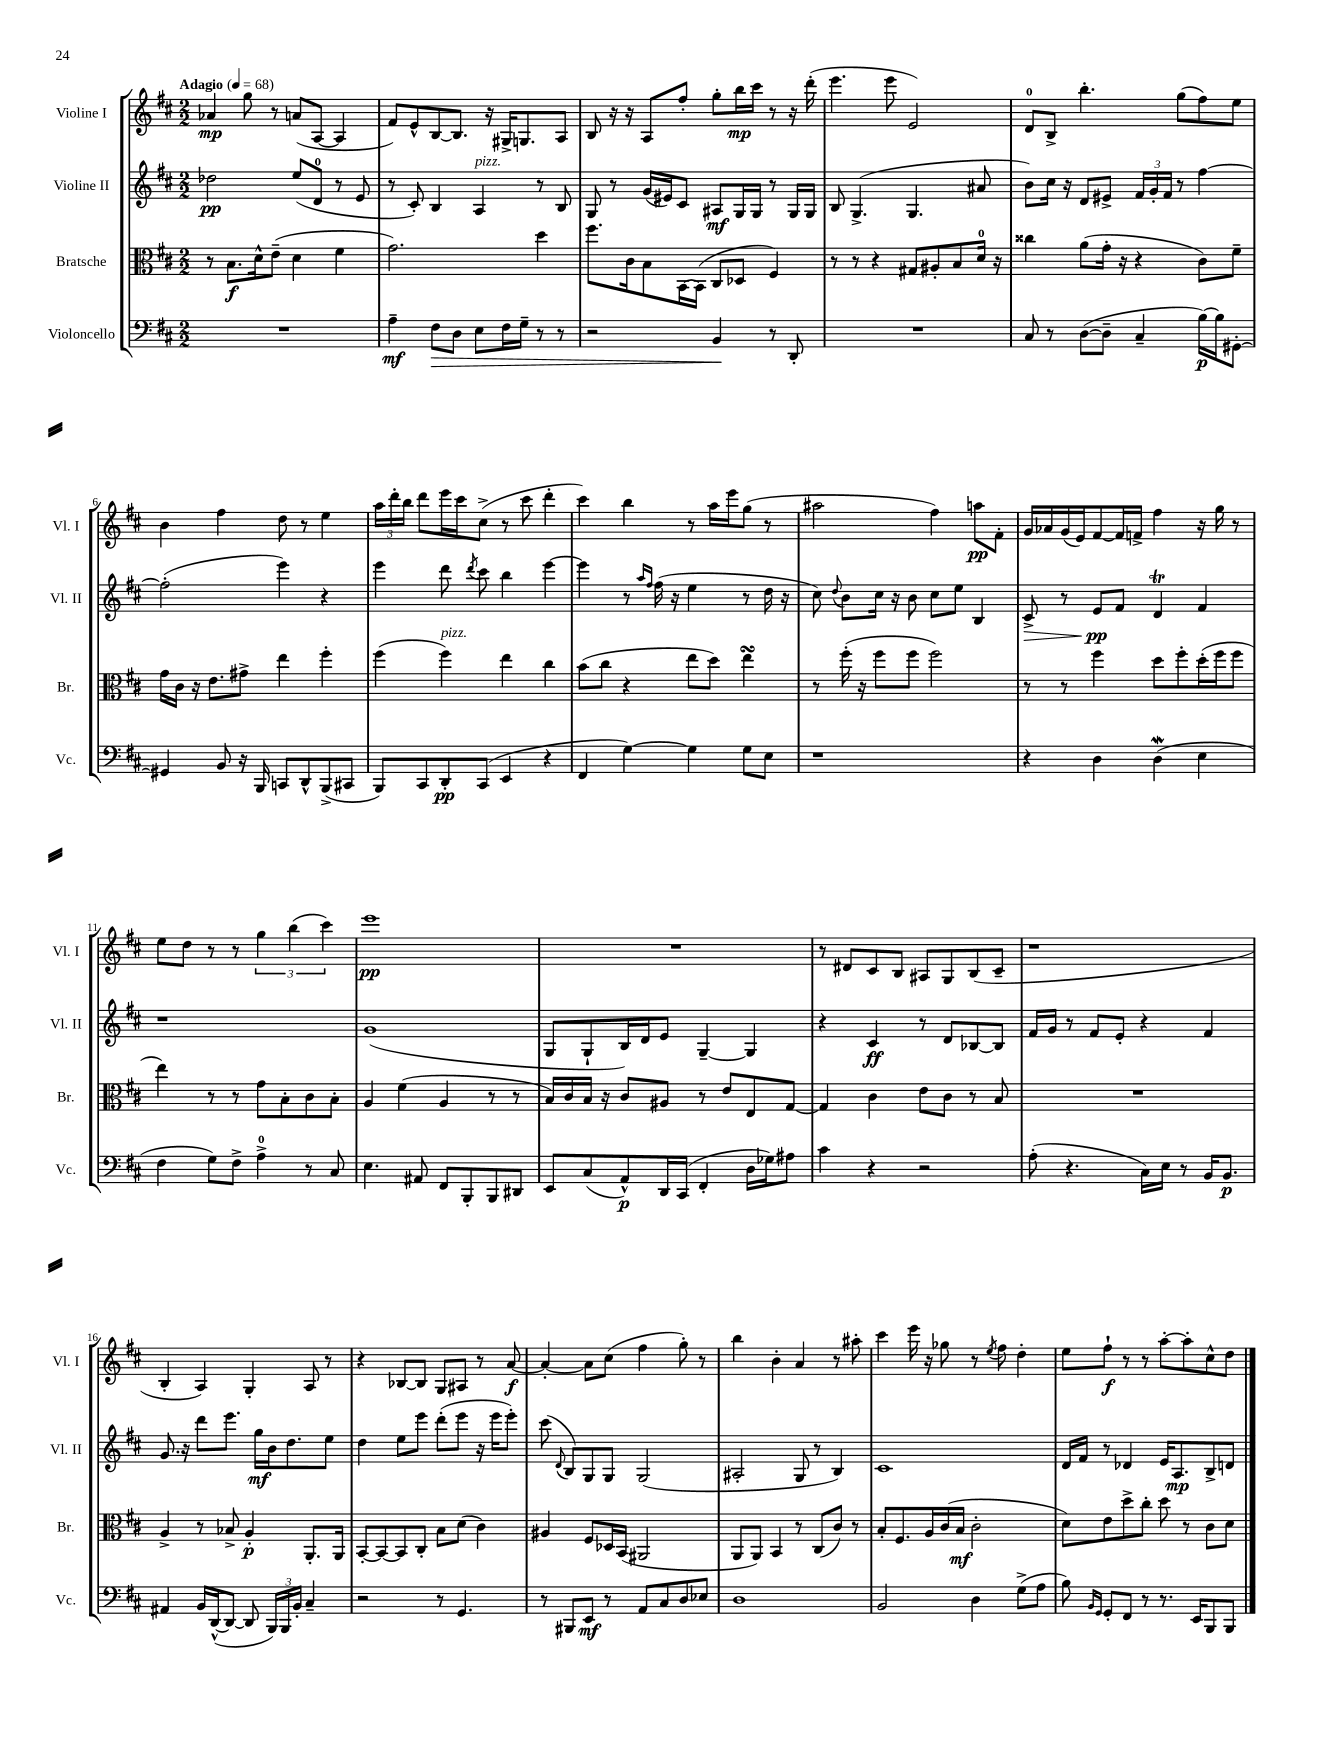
<<
\new StaffGroup <<
\new Staff = "s0" \with { instrumentName = "Violine I" shortInstrumentName = "Vl. I" } {
    \clef treble \key d \major \numericTimeSignature \time 2/2 \tempo "Adagio" 4 = 68
    \autoBeamOff aes'4\mp g''8 r8 a'8[( a8]~ a4 |
    fis'8[) e'8-^ b8~ b8.] r16 gis16[-> g8. a8] |
    b8 r16 r16 a8[ fis''8]-. g''8[-. b''16\mp cis'''16] r8 r16 d'''16-.( |
    e'''4. e'''8 e'2) |
    d'8[-0 b8]-> b''4.-. g''8[( fis''8) e''8] |
    b'4 fis''4 d''8 r8 e''4 |
    \tuplet 3/2 { a''16[ d'''16-. b''16] } d'''8[ e'''16 cis'''16 cis''8]->( r8 cis'''8 d'''4-. |
    cis'''4) b''4 r8 a''16[ e'''16 g''8]( r8 |
    ais''2 fis''4) a''8[\pp fis'8]-. |
    g'16[ aes'16 g'16( e'16) fis'8~ fis'16 f'16]-> fis''4 r16 g''16 r8 |
    e''8[ d''8] r8 r8 \tuplet 3/2 { g''4 b''4( cis'''4) } |
    e'''1\pp |
    R1 |
    r8 dis'8[ cis'8 b8] ais8[ g8 b8( cis'8]-- |
    r1 |
    b4-. a4) g4-. a8 r8 |
    r4 bes8[~ bes8] g8[ ais8] r8 a'8~\f |
    a'4~-. a'8[ cis''8]( fis''4 g''8-.) r8 |
    b''4 b'4-. a'4 r8 ais''8-. |
    cis'''4 e'''16 r16 ges''8 r8 \acciaccatura { e''8 } fis''8 d''4-. |
    e''8[ fis''8]-!\f r8 r8 a''8[~-. a''8-. cis''8-^ d''8] \bar "|." |
}
\new Staff = "s1" \with { instrumentName = "Violine II" shortInstrumentName = "Vl. II" } {
    \clef treble \key d \major \numericTimeSignature \time 2/2
    \autoBeamOff des''2\pp e''8[( d'8]-0 r8 e'8 |
    r8 cis'8-.) b4 a4^\markup { \italic "pizz." } r8 b8 |
    g8 r8 g'16[( eis'16) cis'8] ais8[\mf g16 g16] r8 g16[ g16] |
    b8 g4.->( g4. ais'8 |
    b'8[) cis''16] r16 d'8[ eis'8]-> \tuplet 3/2 { fis'16[ g'16-. fis'16] } r8 fis''4~ |
    fis''2-.( e'''4) r4 |
    e'''4 d'''8 \acciaccatura { d'''8 } cis'''8 b''4 e'''4~ |
    e'''4 r8 \grace { a''16[ fis''16] } fis''16( r16 e''4 r8 d''16 r16 |
    cis''8) \appoggiatura { d''8 } b'8[ cis''16] r16 b'8 cis''8[ e''8] b4 |
    cis'8->\> r8 e'8[\pp\! fis'8] d'4\trill fis'4 |
    r1 |
    g'1( |
    g8[ g8-! b16) d'16 e'8] g4~-- g4 |
    r4 cis'4\ff r8 d'8[ bes8~ bes8] |
    fis'16[ g'16] r8 fis'8[ e'8]-. r4 fis'4 |
    g'8. r16 d'''8[ e'''8.] g''16[\mf b'16 d''8. e''8] |
    d''4 e''8[ e'''8] d'''8[-.( e'''8] r16 e'''16[ e'''8]-.) |
    cis'''8( \appoggiatura { d'8 } b8[) g8 g8] g2( |
    ais2-. g8 r8 b4) |
    cis'1 |
    d'16[ fis'16] r8 des'4 e'16[ a8.\mp b8-> d'8] \bar "|." |
}
\new Staff = "s2" \with { instrumentName = "Bratsche" shortInstrumentName = "Br." } {
    \clef alto \key d \major \numericTimeSignature \time 2/2
    \autoBeamOff r8 b8.[\f d'16-^ e'8]--( d'4 fis'4 |
    g'2.) d''4 |
    fis''8.[ cis'16 b8 b,16~ b,16]( cis8[ des8] fis4) |
    r8 r8 r4 gis8[ ais8-. b8 d'16]-0 r16 |
    cisis''4 a'8[( g'16]-. r16 r4 cis'8[) fis'8]-- |
    g'16[ cis'16] r16 e'8.[ gis'8]-> e''4 fis''4-. |
    fis''4( fis''4^\markup { \italic "pizz." }) e''4 cis''4 |
    b'8[( cis''8] r4 e''8[ d''8]) e''4\turn |
    r8 fis''16-.( r16 fis''8[ fis''8] fis''2) |
    r8 r8 fis''4 d''8[ fis''8-. d''16-.( fis''16 fis''8] |
    e''4) r8 r8 g'8[ b8-. cis'8 b8]-. |
    a4 fis'4( a4 r8 r8 |
    b16[) cis'16 b16] r16 cis'8[ ais8] r8 e'8[ e8 g8]~ |
    g4 cis'4 e'8[ cis'8] r8 b8 |
    R1 |
    a4-> r8 bes8-> a4-.\p a,8.[-. a,16] |
    b,8[~-. b,8~ b,8 cis8]-. b8[ d'8]( cis'4) |
    ais4 fis8[ des16 b,16]( ais,2 |
    a,8[ a,8]) b,4 r8 cis8[( cis'8]) r8 |
    b8[-. fis8. a16 cis'16( b16]\mf cis'2-. |
    d'8[) e'8 d''8-> cis''8]-. d''8 r8 cis'8[ d'8] \bar "|." |
}
\new Staff = "s3" \with { instrumentName = "Violoncello" shortInstrumentName = "Vc." } {
    \clef bass \key d \major \numericTimeSignature \time 2/2
    \autoBeamOff R1 |
    a4--\mf fis8[\> d8] e8[ fis16 g16]-- r8 r8 |
    r2 b,4\! r8 d,8-. |
    R1 |
    cis8 r8 d8[~( d8]-- cis4-- b16[~\p) b16 gis,8]~-. |
    gis,4 b,8 r16 b,,16 c,8[ d,8-^ b,,8->( cis,8] |
    b,,8[) cis,8 d,8-.\pp cis,8]( e,4 r4 |
    fis,4 g4~) g4 g8[ e8] |
    r1 |
    r4 d4 d4\mordent( e4 |
    fis4 g8[) fis8]-> a4-0-> r8 cis8 |
    e4. ais,8 fis,8[ b,,8-. b,,8 dis,8] |
    e,8[ cis8( a,8-^\p) d,16 cis,16]( fis,4-. d16[ ges16) ais8] |
    cis'4 r4 r2 |
    a8-.( r4. cis16[) e16] r8 b,16[ b,8.]\p |
    ais,4 b,16[ d,16~-^( d,8]~ d,8 \tuplet 3/2 { b,,16[) b,,16 b,16]-. } cis4-- |
    r2 r8 g,4. |
    r8 bis,,8[ e,8]\mf r8 a,8[ cis8 d8 ees8] |
    d1 |
    b,2 d4 g8[->( a8] |
    b8) \grace { b,16[ g,16] } g,8[-. fis,8] r8 r8. e,16[ b,,8 b,,8] \bar "|." |
}
>>
>>
